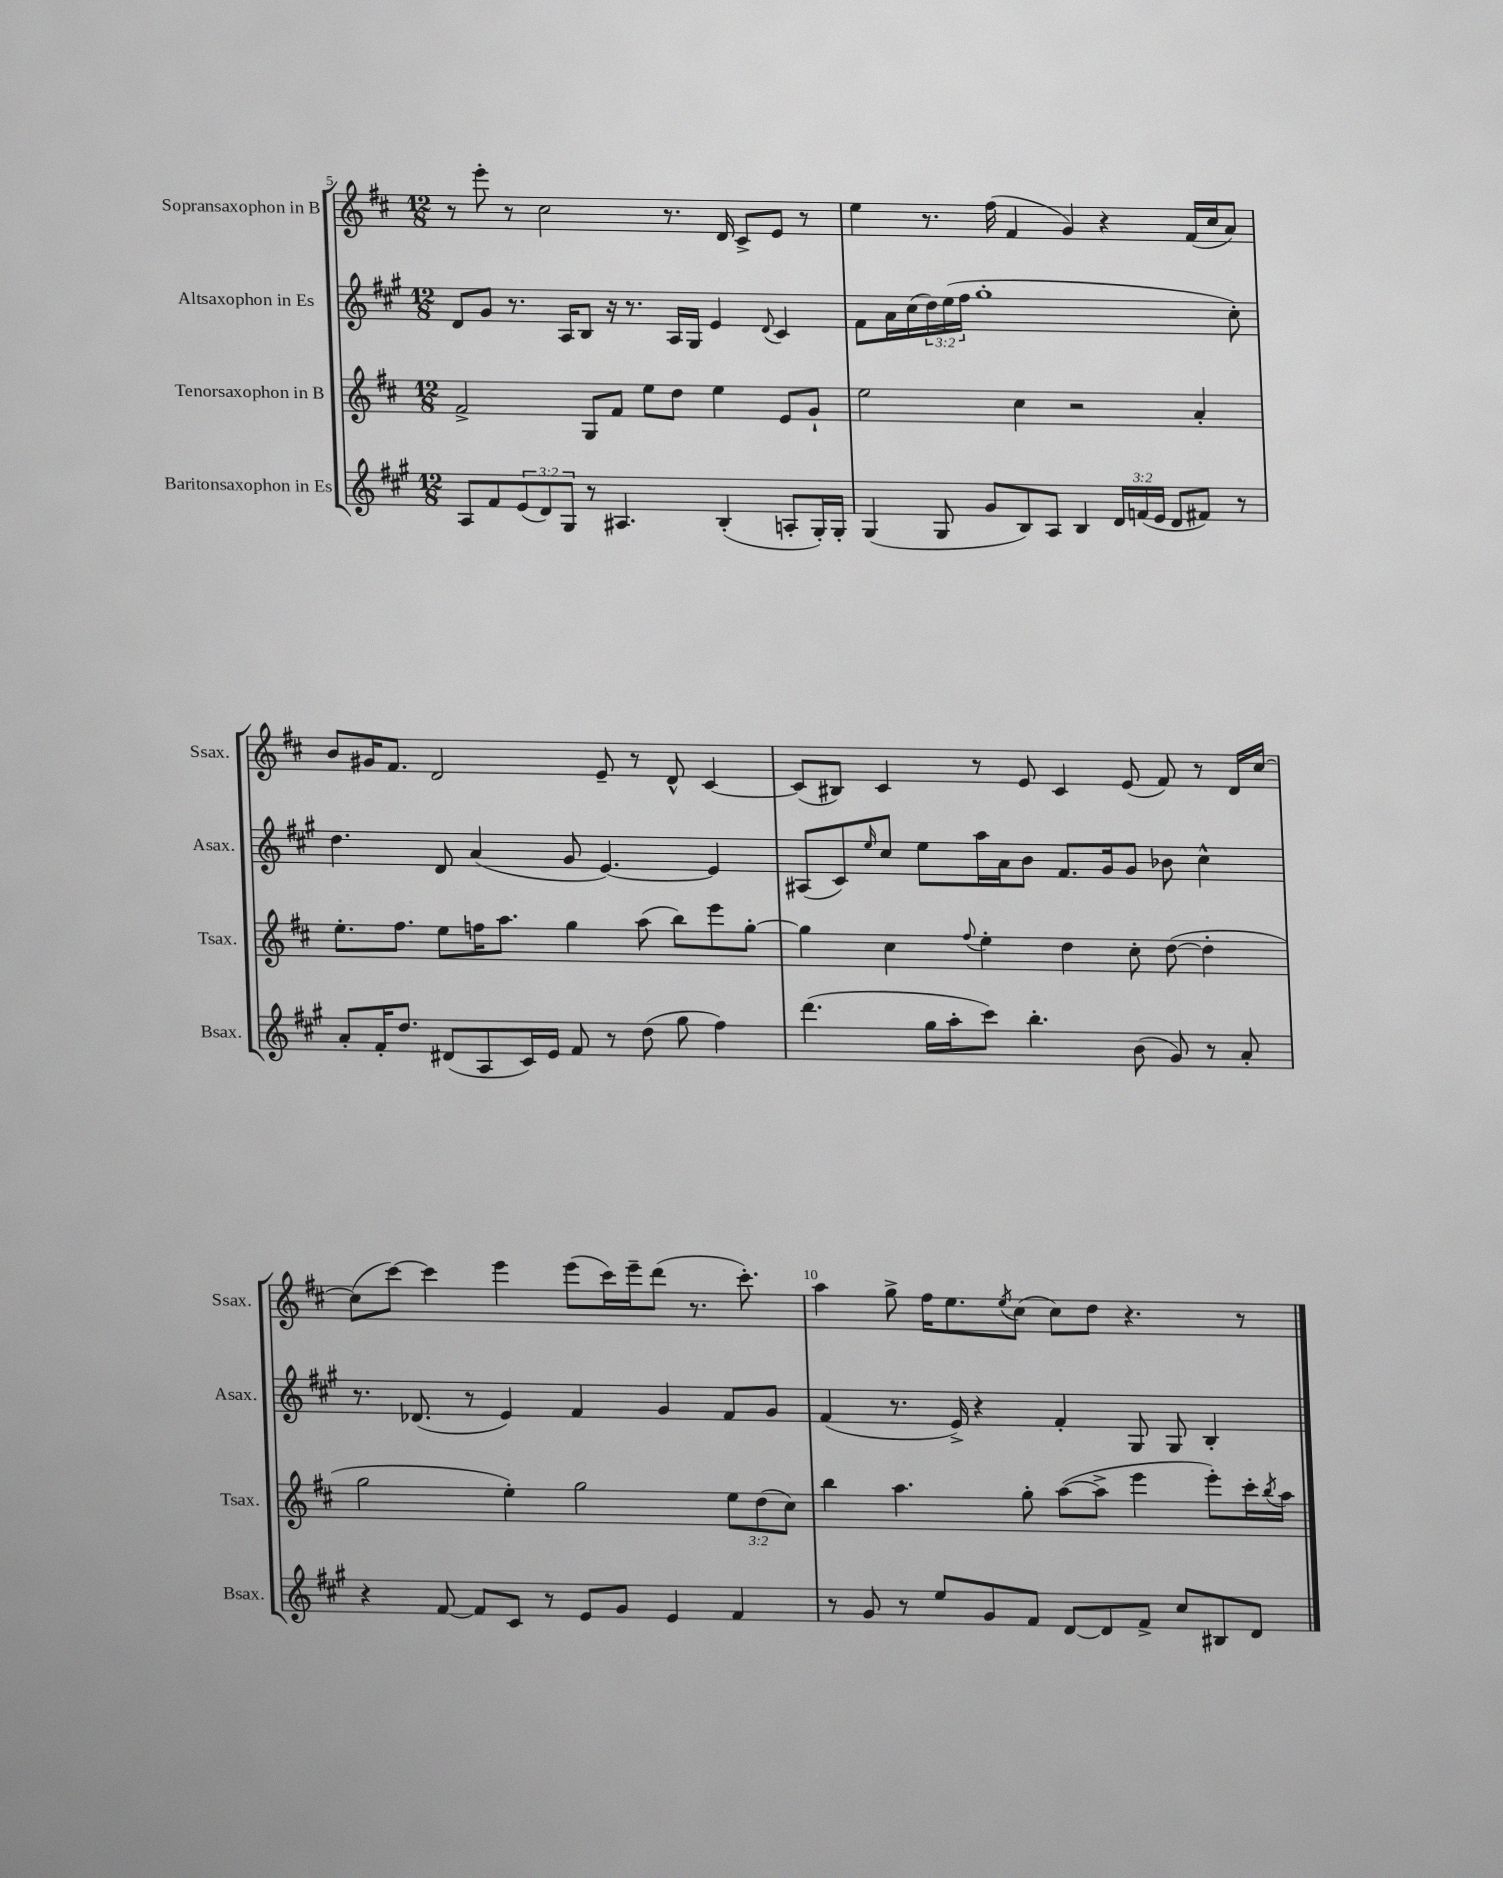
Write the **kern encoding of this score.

**kern	**kern	**kern	**kern
*staff4	*staff3	*staff2	*staff1
*clefG2	*clefG2	*clefG2	*clefG2
*k[f#c#g#]	*k[f#c#]	*k[f#c#g#]	*k[f#c#]
*M12/8	*M12/8	*M12/8	*M12/8
8A	2f#^	8d	8r
8f#	.	8g#	8eee'
(12e	.	8.r	8r
12d)	.	.	.
.	.	.	2cc#
12G#	.	.	.
.	.	16A	.
8r	8G	8B	.
4.A#	8f#	16r	.
.	.	8.r	.
.	8ee	.	.
.	8dd	16A	8.r
.	.	16G#	.
(4B'	4ee	4e	.
.	.	.	16d
.	.	.	8c#^
.	.	8qqd	.
8A'	8e	4c#	8e
16G#')	8g`	.	8r
16G#'	.	.	.
=	=	=	=
(4G#	2ee	8f#	4ee
.	.	16a	.
.	.	(16cc#	.
8G#	.	24dd)	8.r
.	.	(24ee	.
.	.	24ff#	.
8g#	.	1gg#'	.
.	.	.	(16ff#
8B)	4cc#	.	4f#
8A	.	.	.
4B	2r	.	4g)
24d	.	.	4r
(24f	.	.	.
24e	.	.	.
8d	.	.	.
8f#)	4a'	.	(16f#
.	.	.	16cc#
8r	.	8cc#')	8a)
=	=	=	=
8a'	8.ee'	4.dd	8b
16f#'	.	.	16g#
8.dd	8.ff#	.	8.f#
(8d#	8ee	8d	2d
8A	16ff	(4a	.
.	8.aa	.	.
16c#)	.	.	.
16e	.	.	.
8f#	4gg	8g#	.
8r	.	[4.e)	8e~
(8dd	(8aa	.	8r
8gg#	8bb)	.	8d^^
4ff#)	8eee	4e]	[4c#
.	[8gg'	.	.
=	=	=	=
(4.ddd	4gg]	(8A#	(8c#]
.	.	8c#)	8B#)
.	.	16qqee	.
.	4cc#	8cc#	4c#
16gg#	.	8ee	.
16aa'	.	.	.
.	8qqff#	.	.
8ccc#)	4ee'	16aa	8r
.	.	16a	.
4.bb'	.	8b	8e
.	4dd	8.f#	4c#
.	.	16g#	.
(8b	8cc#'	8g#	(8e
8g#)	([8dd	8b-	8f#)
8r	4dd']	4cc#^^	8r
8a'	.	.	16d
.	.	.	[16cc#
=	=	=	=
4r	2gg	8.r	(8cc#]
.	.	.	[8ccc#)
.	.	(8.d-	.
[8f#	.	.	4ccc#]
8f#]	.	8r	.
8c#	4ee')	4e)	4eee
8r	.	.	.
8e	2gg	4f#	(8eee
8g#	.	.	16ccc#)
.	.	.	16eee~
4e	.	4g#	(8ddd
.	.	.	8.r
4f#	12ee	8f#	.
.	.	.	8.ccc#')
.	(12dd	.	.
.	.	8g#	.
.	12cc#)	.	.
=	=	=	=
8r	4bb	(4f#	4aa
8g#	.	.	.
8r	4.aa	8.r	8gg^
8ee	.	.	16ff#
.	.	16e^)	8.ee
8g#	.	4r	.
.	.	.	8qee
8f#	8gg'	.	(8cc#
[8d	([8aa	4f#'	8cc#)
8d]	8aa^]	.	8dd
8f#^	4eee	8G#	4.r
8cc#	.	8G#	.
8B#	8eee')	4B'	.
8d	16ccc#'	.	8r
.	8qbb	.	.
.	16aa	.	.
==	==	==	==
*-	*-	*-	*-
